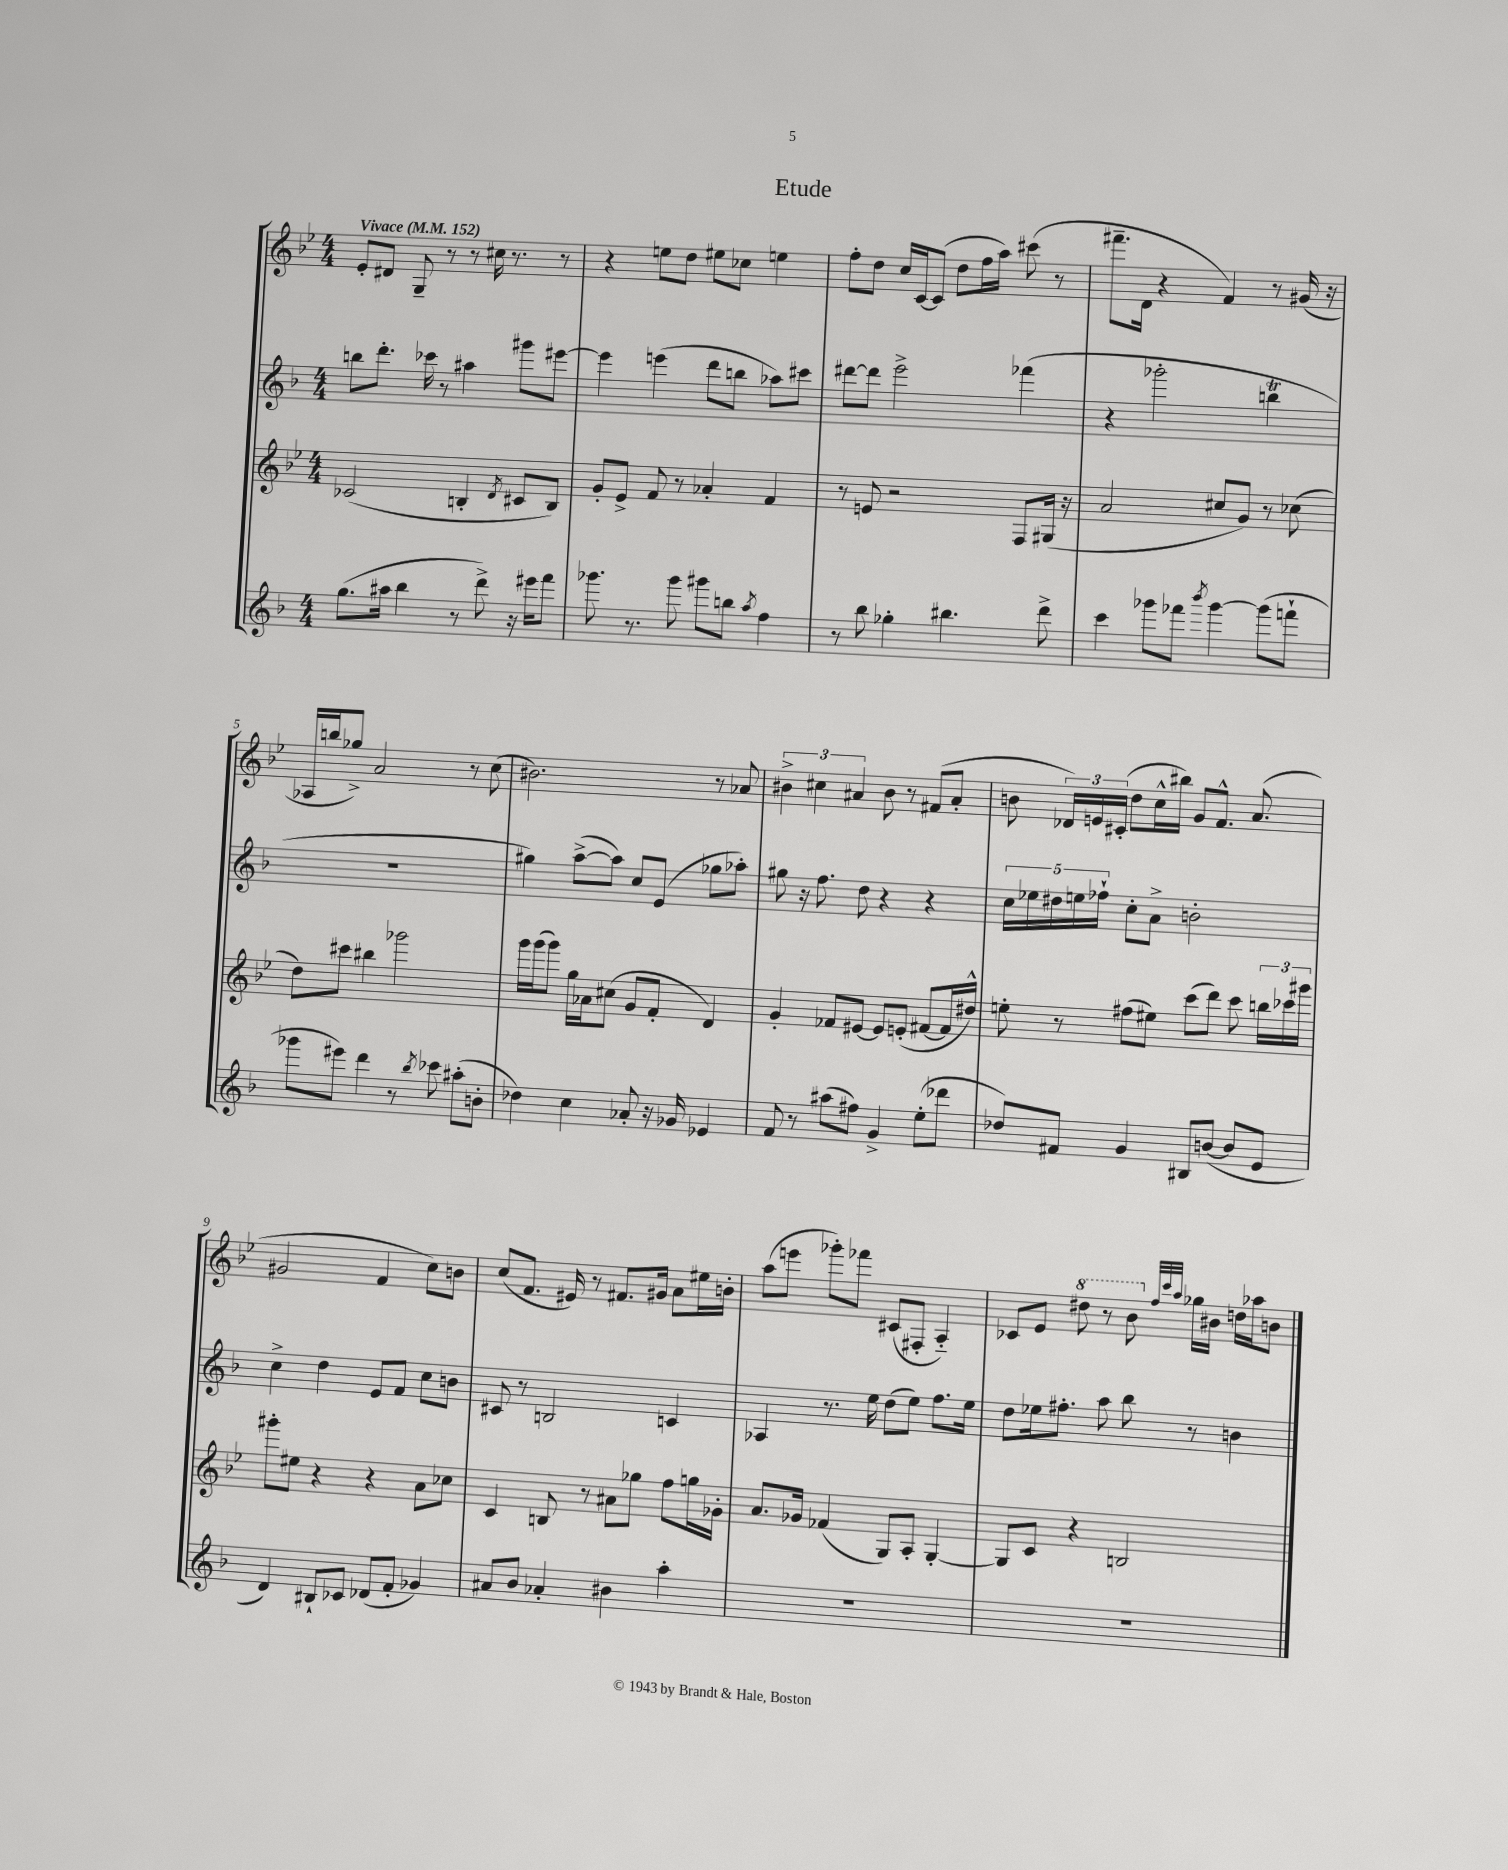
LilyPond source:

\header { title = "Etude" }
<<
\new StaffGroup <<
\new Staff = "s0" {
    \clef treble \key bes \major \numericTimeSignature \time 4/4 \tempo "Vivace" 4 = 152
    \autoBeamOff ees'8[-. dis'8] g8-- r8 r8 cis''16 r8. r8 |
    r4 e''8[ d''8] eis''8[ ces''8] e''4 |
    f''8[-. d''8] c''16[ c'16~ c'8]( d''8[ f''16 a''16]) cis'''8( r8 |
    fis'''8.[-- d'16] r4 f'4) r8 gis'16( r16 |
    aes16[ b''16 ges''8]->) a'2 r8 c''8( |
    bis'2.) r8 aes'8 |
    \tuplet 3/2 { bis'4-> cis''4 ais'4 } bis'8 r8 fis'8[( ais'8]-. |
    b'8 \tuplet 3/2 { des'16[) e'16 cis'16]-.( } d''8[ c''16-^ bis''16]) g'8[ f'8.]-^ a'8.( |
    gis'2 f'4 c''8[) b'8] |
    c''8[( f'8.] eis'16) r8 fis'8.[ gis'16] a'8[ eis''16 b'16]-. |
    a''8[( e'''8] ges'''8[-.) fes'''8] cis'8[( fis8]-. a4-_) |
    ces'8[ ees'8] \ottava #1 dis'''8 r8 bes''8 \ottava #0 \grace { f''32[ c'''32 a''32] } ges''16[ bis'16] d''!16[ aes''16 b'8] \bar "|." |
}
\new Staff = "s1" {
    \clef treble \key f \major \numericTimeSignature \time 4/4
    \autoBeamOff b''8[ d'''8.]-. ces'''16 r8 ais''4 gis'''8[ eis'''8]~ |
    eis'''4 e'''4( d'''8[ b''8] aes''8[) cis'''8] |
    dis'''8[~ dis'''8] e'''2-> fes'''4( |
    r4 ges'''2-. b''4\trill |
    R1 |
    gis''4) a''8[~->( a''8]) c''8[ e'8]( ges''8[ aes''8]-.) |
    gis''8 r16 f''8. d''8 r4 r4 |
    \tuplet 5/4 { c''16[ ees''16 dis''16 e''16 fes''16]-! } c''8[-. a'8]-> b'2-. |
    c''4-> d''4 e'8[ f'8] c''8[ b'8] |
    cis'8 r8 b2 c'4 |
    aes4 r8. e''16 d''8[( e''8]) f''8.[ e''16] |
    d''8[ ees''16 fis''8.]-. a''8 bes''8 r8 b'4 \bar "|." |
}
\new Staff = "s2" {
    \clef treble \key bes \major \numericTimeSignature \time 4/4
    \autoBeamOff ces'2( b4-. \acciaccatura { d'8 } cis'8[ b8]) |
    g'8[-. ees'8]-> f'8 r8 aes'4-. f'4 |
    r8 e'8 r2 f8[ gis16]( r16 |
    a'2 cis''8[ g'8]) r8 ces''8( |
    d''8[) cis'''8] bis''4 ges'''2 |
    g'''16[ g'''16( g'''8]) g''16[ aes'16 cis''8]( g'8[ f'8]-. d'4) |
    g'4-. fes'8[ eis'8]~ eis'8[ e'8]-.( fis'8[~ fis'16 dis''16]-^) |
    e''8-. r8 fis''8[( eis''8]) c'''8[( d'''8]) c'''8 \tuplet 3/2 { b''16[ ces'''16 gis'''16] } |
    gis'''8[-. eis''8] r4 r4 a'8[ ces''8] |
    c'4 b8 r8 ais'8[ ges''8] f''8[ g''16 ges'16]-. |
    a'8.[ ges'16] fes'4( g8[) a8]-. g4~-. |
    g8[ c'8] r4 b2 \bar "|." |
}
\new Staff = "s3" {
    \clef treble \key f \major \numericTimeSignature \time 4/4
    \autoBeamOff g''8.[( ais''16] bes''4 r8 d'''8->) r16 eis'''16[ f'''8] |
    ges'''8. r8. ges'''8 gis'''8[ b''8] \acciaccatura { a''8 } f''4 |
    r8 bes''8 ges''4-. bis''4. d'''8-> |
    c'''4 ges'''8[ fes'''8] \acciaccatura { bes'''8 } ges'''4~ ges'''8[( f'''8]-! |
    ges'''8[ eis'''8]) d'''4 r8 \acciaccatura { bes''8 } ces'''8 ais''8[-.( b'8]-. |
    des''4) c''4 aes'8-. r16 ges'16 ees'4 |
    f'8 r8 ais''8[( fis''8]) g'4-> e''8[-.( des'''8] |
    des''8[) fis'8] g'4 bis8[ b'8]~( b'8[ e'8] |
    d'4) bis8[-! ces'8] des'8[( f'8]-. ges'4) |
    ais'8[ bes'8] aes'4-. bis'4 a''4-. |
    R1 |
    R1 \bar "|." |
}
>>
>>
